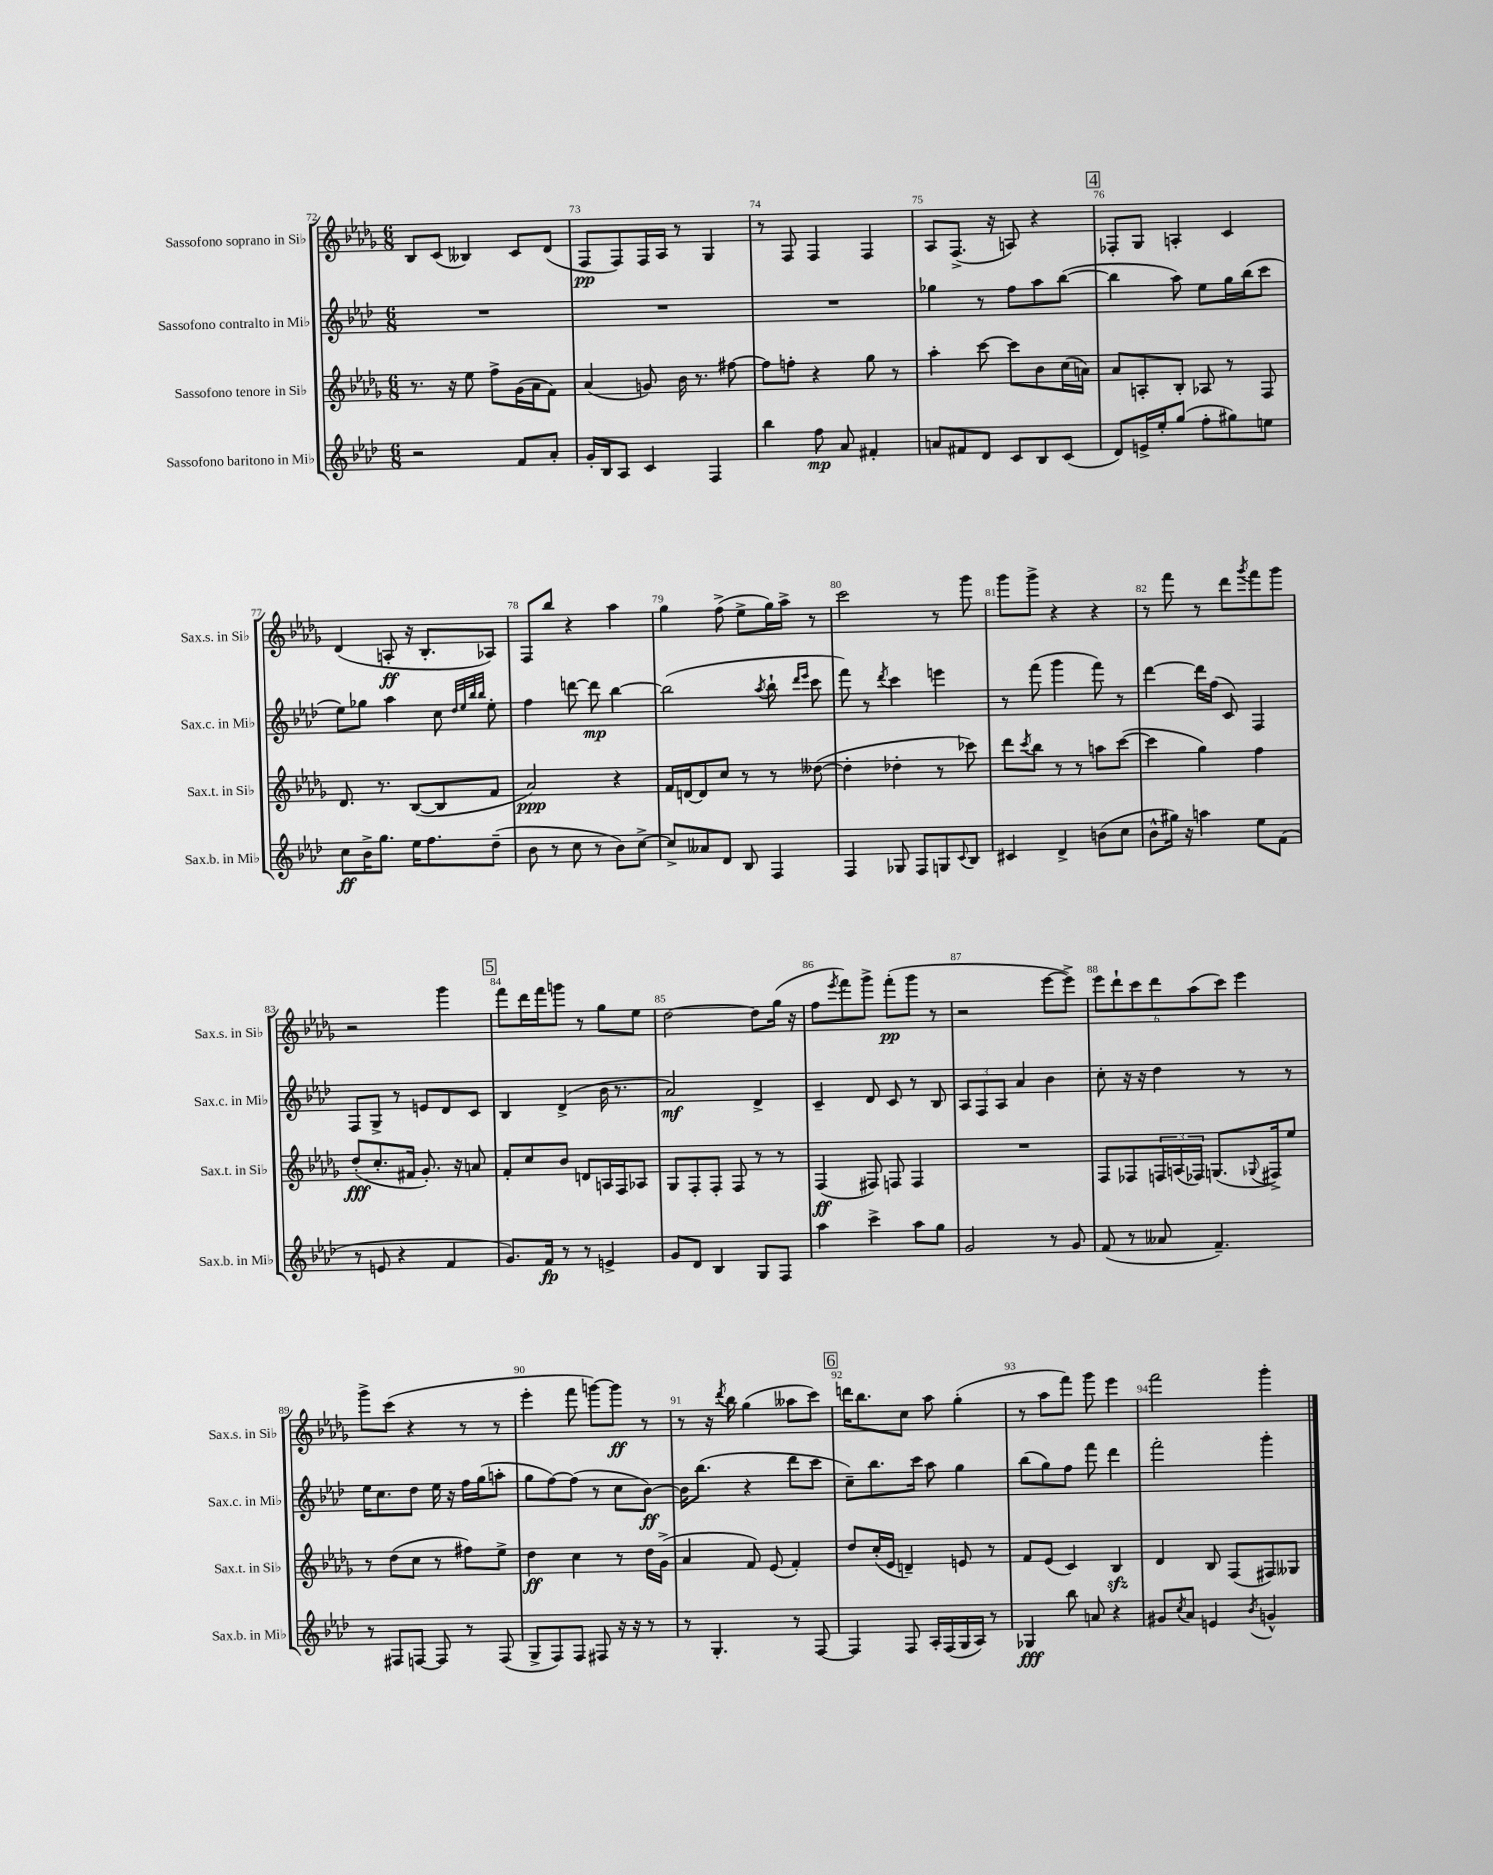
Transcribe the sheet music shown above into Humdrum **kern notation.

**kern	**kern	**kern	**kern
*staff4	*staff3	*staff2	*staff1
*clefG2	*clefG2	*clefG2	*clefG2
*k[b-e-a-d-]	*k[b-e-a-d-g-]	*k[b-e-a-d-]	*k[b-e-a-d-g-]
*M6/8	*M6/8	*M6/8	*M6/8
2r	8.r	2.r	8B-/L
.	.	.	(8c/J
.	16r	.	.
.	8ee-\	.	4B--/)
.	8ff^\L	.	.
8f/L	(16g-\L	.	8c/L
.	16a-\J	.	.
8a-'/J	8f\J)	.	(8d-/J
=	=	=	=
16g'/LL	(4a-/	2.r	8F/L
16B-/J	.	.	.
8A-/J	.	.	8F/)
4c/	8g/)	.	16F/L
.	.	.	16A-/JJ
.	16b-\	.	8r
.	8.r	.	.
4F/	.	.	4G-/
.	[8ff#\	.	.
=	=	=	=
4bb-\	8ff#\]L	2.r	8r
.	8ff'\J	.	8F/
8ff\	4r	.	4F/
8a-/	.	.	.
4f#'/	8gg-\	.	4F/
.	8r	.	.
=	=	=	=
8a/L	4aa-'\	4gg-\	8A-/L
8f#/	.	.	(8.F^/J
8d-/J	[8ccc\	8r	.
.	.	.	16r
8c/L	8ccc\]L	8ff\L	8A/)
8B-/	8b-\	8aa-\	4r
(8c/J	(16cc\L	([8bb-\J	.
.	16a\JJ)	.	.
=	=	=	=
8d-/L)	8a-/L	4bb-\]	8F-'/L
16e^/L	8A'/	.	8G-/J
16ee-'/J	.	.	.
(8gg/J	8B-'/J	8aa-\)	4A'/
8ff'\L	8A-/	8ee-\L	.
8gg#\)	8r	16gg\L	4c/
.	.	(16bb-\J	.
8ee\J	8F/	8ccc\J	.
=	=	=	=
8cc\L	8.d-/	8ee-\L)	(4d-/
16b-^\K	.	8gg-\J	.
8.gg\J	8.r	.	.
.	.	4aa-\	8A'/
16ee-\LK	([8B-/L	.	16r
8.ff\	.	.	8.B-'/L
.	8B-/]	8cc\	.
.	.	32qqdd-/LLL	.
.	.	32qqee-/	.
.	.	32qqbb-/	.
.	.	32qqbb-/JJJ	.
(8dd-~\J	8f/J	8ee-'\	8A-/J)
=	=	=	=
8b-\	2a-/)	4ff\	8F/L
8r	.	.	8bb-/J
8cc\	.	[8ddd\	4r
8r	.	8ddd\]	.
8b-\L)	4r	[4bb-\	4aa-\
[8cc^\J	.	.	.
=	=	=	=
8cc^/]L	16f/LL	(2bb-\]	4gg-\
.	[16d/J	.	.
8a--/	8d/]	.	.
8d-/J	8cc/J	.	(8ff^\
8B-/	8r	.	8ee-^\L
.	.	8qaa-/	.
4F/	8r	8bb-`\	16gg-\L)
.	.	.	16aa-^\JJ
.	.	16qqddd-/LL	.
.	.	16qqeee-/JJ	.
.	([8dd--\	8ccc\	8r
=	=	=	=
4F/	4dd--'\]	8fff\)	2ccc\
.	.	8r	.
.	.	8qddd-/	.
8G-/	4dd-'\	4ccc\	.
8F/L	.	.	.
8G/	8r	4eee\	8r
8qqc/	.	.	.
8B-/J	8ccc-\)	.	8ggg-\
=	=	=	=
4c#/	8ddd-\L	8r	8ggg-\L
.	8qccc/	.	.
.	8bb-\J	(8fff\	8ggg-^\J
4d-^/	8r	4ggg\	4r
.	8r	.	.
(8b\L	8aa\L	8fff\)	4r
8cc\J	([8ccc\J	8r	.
=	=	=	=
8b-^^\L	4ccc\]	[4ddd-\	8r
16gg#\Jk)	.	.	8fff\
16r	.	.	.
4aa\	4gg-\)	16ddd-\]LL	8r
.	.	(16ff\JJ	.
.	.	8c/)	8ddd-\L
.	.	.	8qggg-/
8ee-\L	4ff\	4F/	8fff\
(8f\J	.	.	8ggg-\J
=	=	=	=
8r	(8dd-'/L	8F/L	2r
8e/	8.cc'/	8G^/J	.
4r	.	8r	.
.	16f#/Jk	.	.
.	8.g-'/)	8e/L	.
4f/	.	8d-/	4ggg-\
.	16r	.	.
.	8a/	8c/J	.
=	=	=	=
8.g/L)	8f'/L	4B-/	8fff\L
.	8cc/	.	16ddd-\L
16f/Jk	.	.	16fff\J
8r	8b-/J	(4d-^/	8ggg\J
8r	8d/L	.	8r
4e^/	16A/L	16b-\	8gg-\L
.	16F/J	8.r	.
.	8A-/J	.	8ee-\J
=	=	=	=
8g/L	8G-/L	2a-/)	[2dd-\
8d-/J	8F'/	.	.
4B-/	8F'/J	.	.
.	8F/	.	.
8G/L	8r	4d-^/	8dd-\]L
8F/J	8r	.	(16gg-\Jk
.	.	.	16r
=	=	=	=
4aa-\	(4F/	4c~/	8ff\L
.	.	.	8qeee-/
.	.	.	8fff\)
4ccc^\	8F#/)	8d-/	8ggg-^\J
.	8F/	8c/	(8fff'\L
8aa-\L	4F/	8r	8ggg-\J
8gg\J	.	8B-/	8r
=	=	=	=
2g/	2.r	12A-/L	2r
.	.	12F/	.
.	.	12A-/J	.
.	.	4a-/	.
8r	.	4b-\	[8eee-\L
8g/	.	.	8eee-^\]J)
=	=	=	=
(8f/	8F/L	8cc'\	12eee-\L
.	.	.	12ddd-`\
8r	8F-/	16r	.
.	.	.	12ccc\
.	.	16r	.
8a--/	24F/L	4dd-\	12ddd-\
.	(24A/	.	.
.	24F-/JJ)	.	(12aa-\
4.f~/)	(8.G/L	.	.
.	.	.	12ccc\J)
.	.	8r	4eee-\
.	8qqG-/	.	.
.	16F#^/k)	.	.
.	8ee-/J	8r	.
=	=	=	=
8r	8r	16ee-\LK	8ggg-^\L
.	.	8.cc\	.
8F#/L	(8dd-\L	.	(8ccc\J
[8F/J	8cc\J	8dd-\J	4r
8F/]	8r	16ee-\	.
.	.	16r	.
8r	8ff#\L)	16ff\LL	8r
.	.	(16gg\J	.
(8F/	8ee-^\J	8aa'\J	8r
=	=	=	=
8G^/L	4dd-\	8gg\L	4eee-'\
8F/)	.	[8ff\)	.
8F/J	4cc\	(8ff\]J	8fff\
8F#/	.	8r	[8ggg\L)
16r	8r	8cc\L	8ggg\]J
16r	.	.	.
8r	16dd-\LL	[8b-\J)	8r
.	(16g-^\JJ	.	.
=	=	=	=
8r	4a-/	16b-\]LK	8r
.	.	(8.bb-\J	.
4.G'/	.	.	16r
.	.	.	8qddd-/
.	.	.	16bb-\
.	8f/)	4r	(4gg-\
.	(8e-/	.	.
8r	4f'/)	8ddd-\L	8aa--\L
[8F/	.	8ccc\J	8ccc\J)
=	=	=	=
4F/]	8dd-/L	8cc~\L)	16ddd\LK
.	.	.	8.bb-\
.	(16cc'/L	8.bb-\	.
.	16e-/JJ	.	.
8F/	4d~/)	.	8cc\J
.	.	16ccc\Jk	.
16A-'/LL	.	8aa-\	8aa-\
(16F/	.	.	.
16G/	8e/	4gg\	(4gg-'\
16A-/JJ)	.	.	.
8r	8r	.	.
=	=	=	=
4G-/	8f/L	(8bb-\L	8r
.	(8e-/J	8gg\)	8aa-\L
8bb-\	4c/)	8ff\J	8fff\J)
8a/	.	8fff\	8ggg-\
4r	4B-/	4ddd-\	4eee-\
=	=	=	=
8g#/L	4d-/	2fff'\	2fff\
8qcc/	.	.	.
8a-/J	.	.	.
4e/	8B-/	.	.
.	(8F/L	.	.
8qb-/	.	.	.
4g^^/	8F#/)	4ggg'\	4ggg-'\
.	8G--/J	.	.
==	==	==	==
*-	*-	*-	*-
